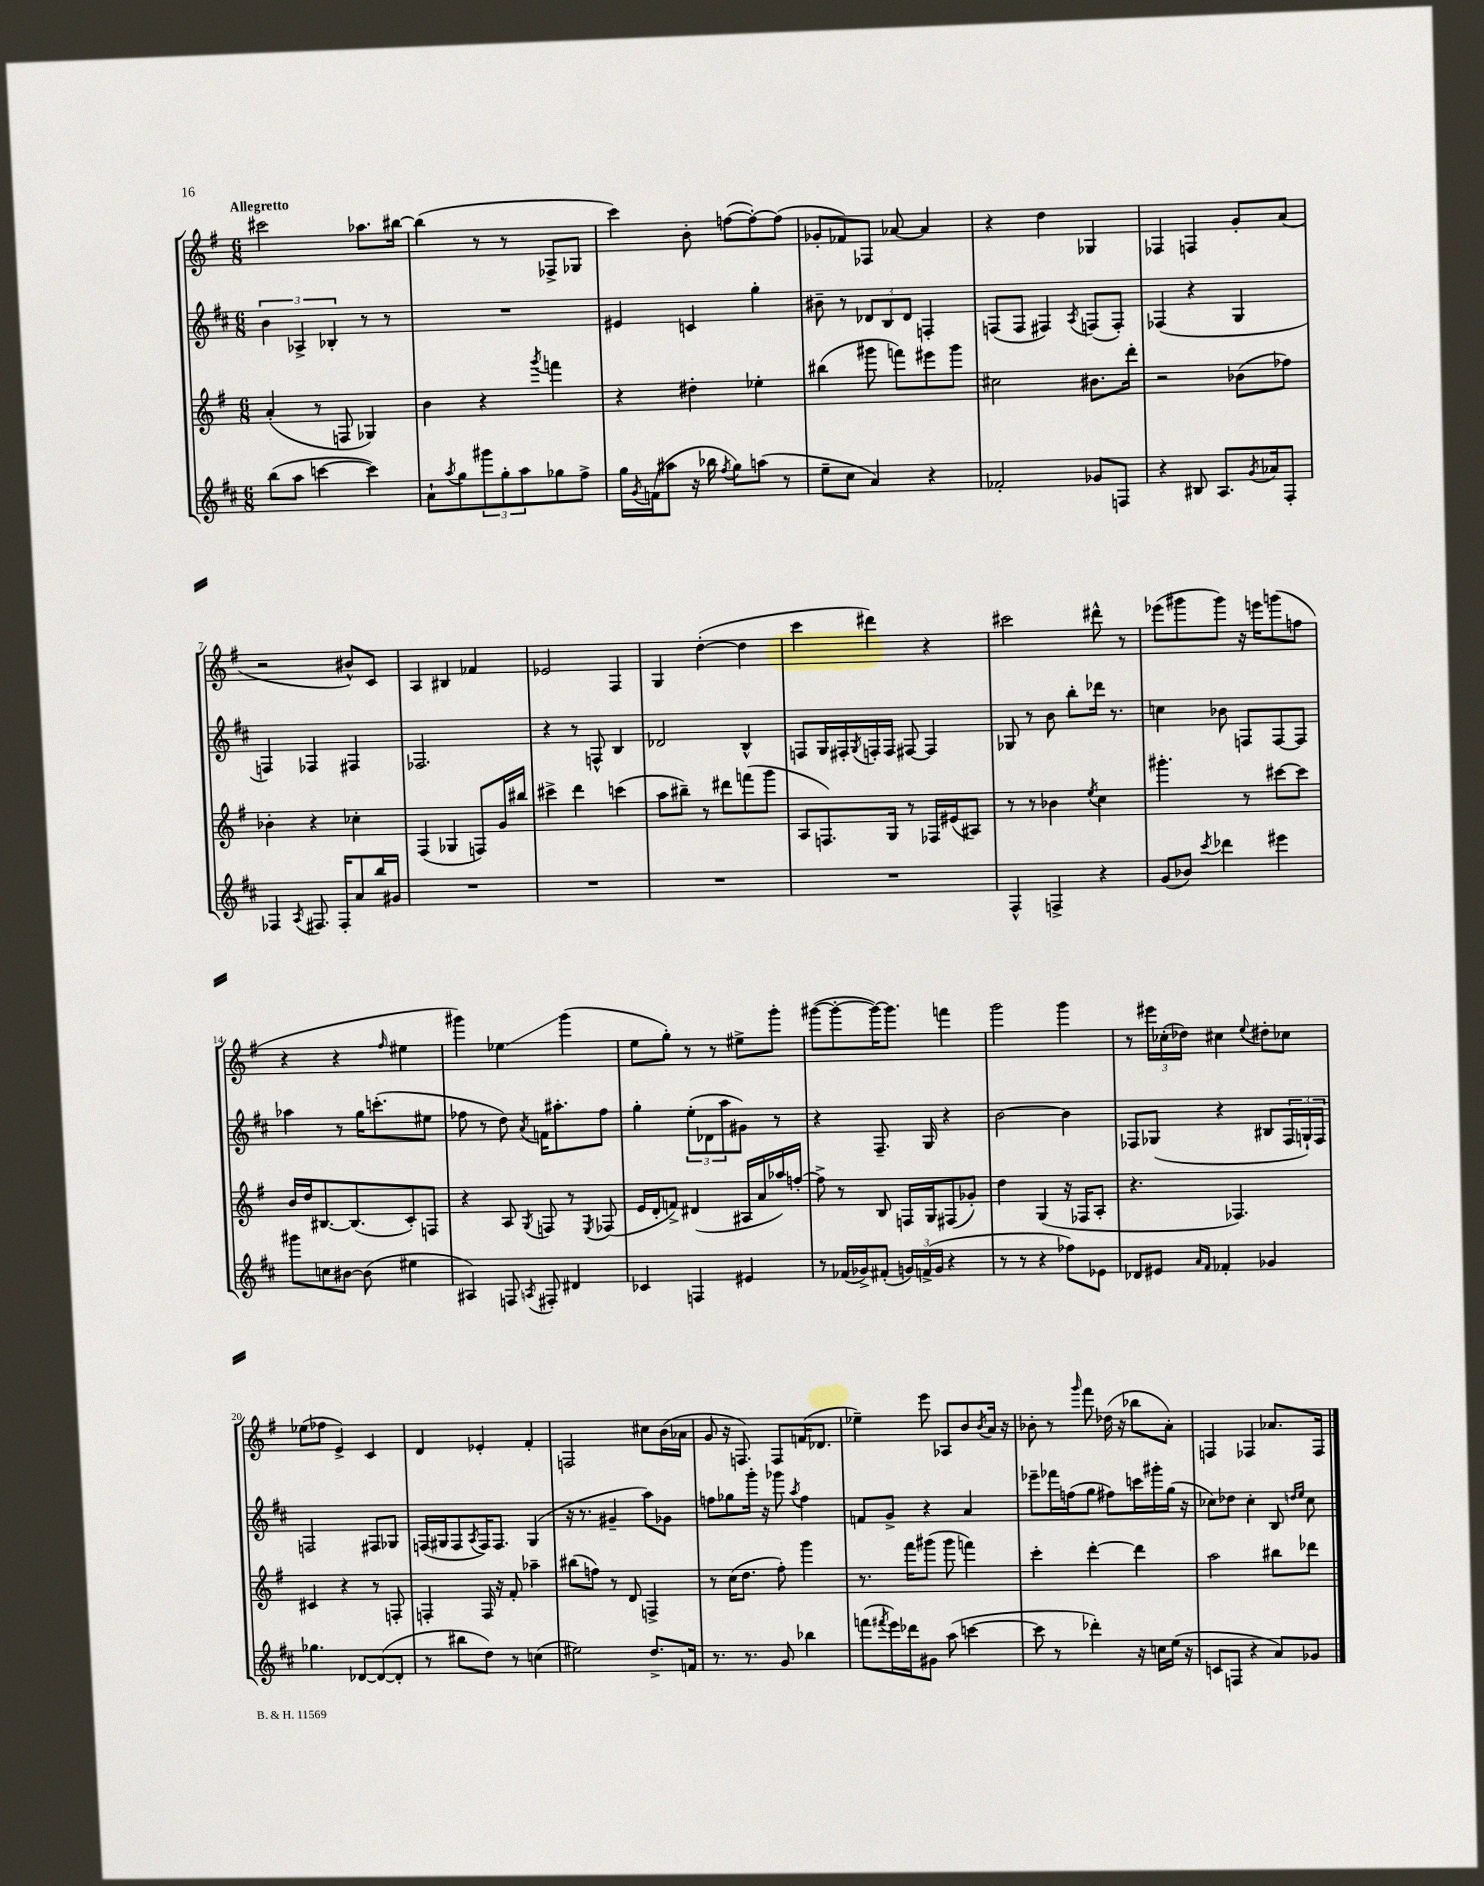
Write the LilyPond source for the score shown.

<<
\new StaffGroup <<
\new Staff = "s0" {
    \clef treble \key g \major \numericTimeSignature \time 6/8 \tempo "Allegretto"
    cis'''2 aes''8. bis''16~ |
    bis''4( r8 r8 fes8-> ges8 |
    c'''4) b'8-. f''8~( f''8~-.) f''8( |
    ges'8-. fes'8) fes8 aes'8~ aes'4 |
    r4 d''4 ges4 |
    fes4 f4 g'8-. a'8( |
    r2 bis'8-^) c'8 |
    a4 bis4 fes'4 |
    ees'2 fis4 |
    g4 d''4~-.( d''4 |
    c'''4 dis'''4) r4 |
    cis'''2 dis'''8-^ r8 |
    ees'''8( gis'''8 gis'''8) r16 e'''16 g'''8( f''8 |
    r4 r4 \grace { fis''16 } eis''4 |
    gis'''4) ees''4\glissando gis'''4( |
    e''8 g''8-.) r8 r8 eis''8-> g'''8-. |
    gis'''8~( gis'''8~-. gis'''16~) gis'''8. f'''4 |
    g'''2 g'''4 |
    r8 \tuplet 3/2 { eis'''16 ces''16-.( des''16) } cis''4 \appoggiatura { e''8 } dis''8-. ces''8 |
    ees''8( fes''8 e'4->) c'4 |
    d'4 ees'4-. fis'4-. |
    f2 cis''8 b'16( aes'16 |
    g'8 r16 f8.) f8 f'16( des'8. |
    ees''4--) e'''8 aes8 b'8 \acciaccatura { b'8 } a'16 r16 |
    bes'8-. r8 \grace { g'''16 } fis'''8 des''16( r16 bes''8 a'8-.) |
    f4 fes4 aes'8. fes16 \bar "|." |
}
\new Staff = "s1" {
    \clef treble \key d \major \numericTimeSignature \time 6/8
    \tuplet 3/2 { b'4 aes4-> bes4-. } r8 r8 |
    R2. |
    eis'4 c'4 g''4-. |
    bis'8-- r8 \tuplet 3/2 { des'8 b8 des'8 } f4-. |
    f8( f8 fis4) \acciaccatura { a8 } f8( f8-.) |
    fes4( r4 g4 |
    f4) fes4 fis4 |
    fes2. |
    r4 r8 f8-^ b4 |
    des'2 b4-^ |
    f8 g16 fis16-. \acciaccatura { g8 } f16-. f16 fis8~ fis4 |
    ges8 r8 b'8 b''8-. des'''16 r8. |
    c''4 bes'8 f8 f8~ f8 |
    aes''4 r8 g''16 c'''8.-.( eis''8 |
    fes''8 r8 d''8) \acciaccatura { a'8 } f'16 ais''8.-. fes''8 |
    g''4-. \tuplet 3/2 { e''8-.( des'8 a''8 } gis'8) r8 |
    r4 fis8.-- g16 r4 |
    b'2~ b'4 |
    fes8 ges8( r4 bis8 \tuplet 3/2 { fes16 g16-!) fes16 } |
    f2 fis8 ges8 |
    f16( gis16 f8 \acciaccatura { a8 } f16) f8. gis4( |
    r16 r8. gis'4-- a''8) ges'8 |
    f''8 ges''8 g'''16-. r16 ges'''8 \acciaccatura { a''8 } f''4 |
    f'8 g'8-> r4 a'4 |
    ees'''8-- fes'''16 f''16( g''8 fis''8) c'''16 gis'''16-. g''16( r16 |
    ces''8) des''8 ces''4-. b8 \grace { d''16 e''16 } ces''8 \bar "|." |
}
\new Staff = "s2" {
    \clef treble \key g \major \numericTimeSignature \time 6/8
    a'4-.( r8 f8 ges4) |
    b'4 r4 \acciaccatura { g'''8 } f'''4 |
    r4 dis''4-. ees''4-. |
    bis''4( gis'''8 f'''8) eis'''8 gis'''8 |
    cis''2 bis'8. d'''16-. |
    r2 bes'8( fes''8) |
    bes'4-. r4 ces''4-. |
    fis4( ges4 f8) g'16 bis''16 |
    cis'''4-> d'''4 c'''4( |
    a''8 bis''8--) r8 dis'''8 f'''8( g'''8 |
    a8 f8.) g16 r8 fes16 eis'16( ais8) |
    r8 r8 bes'4 \acciaccatura { e''8 } c''4 |
    gis'''4.-. r8 cis'''8~ cis'''8 |
    b'16 d''16 bis8.~ bis8.( c'8-.) f8 |
    r4 a8 \acciaccatura { g8 } f8 r8 \acciaccatura { e8 } fes8( |
    e'16 d'16-. f'8->) dis'4( ais16 a'16 aes''16) f''16~-. |
    f''8-> r8 b8 f16 g16 fis8( ges'8-.) |
    d''4 g4( r16 fes16 a8-. |
    r4. fes4.) |
    cis'4 r4 r8 f8-. |
    f4-. f16 r16 fis'8-. aes''4-- |
    bis''8( f''8) r8 d'8 f4-> |
    r8 c''16( d''8. fis''8-.) g'''4 |
    r8. fis'''16 gis'''8( gis'''8 f'''4) |
    c'''4-. d'''4~-. d'''4 |
    a''2 bis''8 des'''8 \bar "|." |
}
\new Staff = "s3" {
    \clef treble \key d \major \numericTimeSignature \time 6/8
    b''8( a''8 c'''4~ c'''4) |
    a'8-! \acciaccatura { a''8 } g''8 \tuplet 3/2 { gis'''8 g''8-. a''8 } ges''8 fis''8-> |
    g''16 \acciaccatura { g'8 } f'16( ais''8 r16 bes''16 \acciaccatura { fis''8 } g''8) a''8( r8 |
    e''8-- cis''8 a'4) r4 |
    fes'2-. ges'8 f8 |
    r4 bis8 a8. \acciaccatura { g'8 } aes'16 fis8-. |
    fes4 \acciaccatura { a8 } fis8. fis16-. a'8 b''16 gis'16 |
    R2. |
    R2. |
    R2. |
    R2. |
    fis4-^ f4-> r4 |
    g'8( bes'8) \acciaccatura { cis'''8 } des'''4 eis'''4 |
    gis'''8 c''8 bis'8~ bis'8( eis''4 |
    ais4) f8 \acciaccatura { a8 } fis8-. dis'4 |
    ces'4 f4 eis'4 |
    r8 fes'16( ges'16->) fis'8-.( \tuplet 3/2 { g'16) f'16->( g'16 } r4 |
    r8 r8 r4 fes''8) ees'8 |
    des'8 eis'8 \grace { a'16 fis'16 } fes'4-. ges'4 |
    ges''4. des'8~ des'8~( des'8-. |
    r8 bis''8 d''8) r8 c''4( |
    eis''2) d''8.-> f'16 |
    r8. r8. g'8 bes''4 |
    f'''8( \acciaccatura { fis'''8 } e'''16) des'''16 gis'8 a''8( c'''4~ |
    c'''8 r8 des'''4-.) r16 c''16 e''16( r16 |
    c'8 f8 r4 a'8) ges'8 \bar "|." |
}
>>
>>
